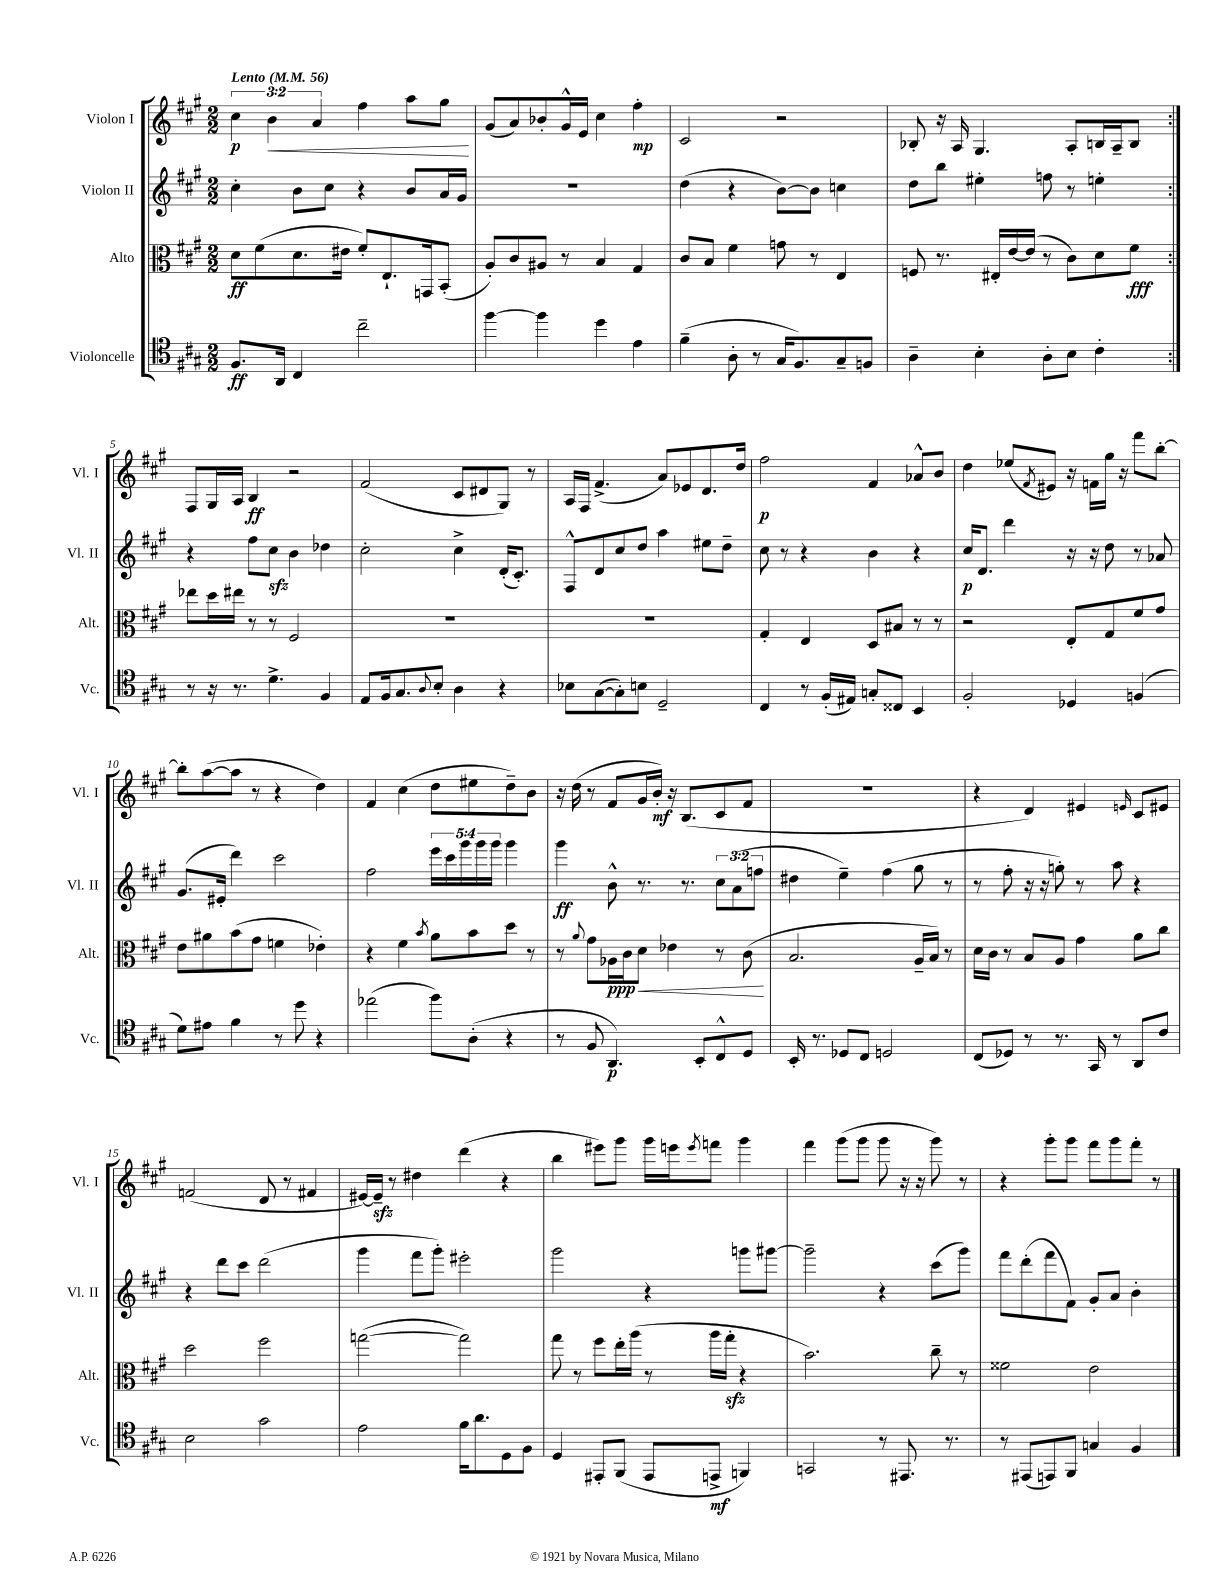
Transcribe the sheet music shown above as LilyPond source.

<<
\new StaffGroup <<
\new Staff = "s0" \with { instrumentName = "Violon I" shortInstrumentName = "Vl. I" } {
    \clef treble \key a \major \numericTimeSignature \time 2/2 \override Staff.TupletNumber.text = #tuplet-number::calc-fraction-text \tempo "Lento" 4 = 56
    \repeat volta 2 { \tuplet 3/2 { cis''4\p b'4\< a'4 } fis''4 a''8 gis''8\! |
    gis'8( a'8) bes'8-. gis'16-^ e'16 cis''4 fis''4-.\mp |
    cis'2 r2 |
    bes8-. r16 a16 gis4. a8-. b16 a16-- b8 | }
    fis8 gis16 a16 b4\ff r2 |
    fis'2( cis'8 dis'8 gis8) r8 |
    a16 fis16 fis'4.->( a'8) ees'8 d'8. d''16 |
    fis''2\p fis'4 aes'8-^ b'8 |
    d''4 ees''8( \acciaccatura { fis'8 } eis'8) r16 f'16 gis''16 r16 fis'''8 b''8~-. |
    b''8-. a''8~( a''8 r8 r4 d''4) |
    fis'4 cis''4( d''8 eis''8 d''8--) b'8 |
    r16 d''16( r8 fis'8 gis'16 b'16-.\mf) r16 b8.( cis'8 fis'8 |
    R1 |
    r4 d'4) eis'4 \grace { e'16 } cis'8 eis'8 |
    f'2( d'8 r8 fis'4 |
    eis'16~) eis'16--\sfz r8 dis''4 d'''4( r4 |
    b''4 eis'''8) gis'''8 gis'''16 e'''16 \acciaccatura { e'''8 } f'''8 gis'''4 |
    fis'''4 gis'''8( gis'''8 gis'''8 r16 r16 gis'''8) r8 |
    r4 gis'''8-. gis'''8 fis'''8 gis'''8 fis'''8-. r8 \bar "|." |
}
\new Staff = "s1" \with { instrumentName = "Violon II" shortInstrumentName = "Vl. II" } {
    \clef treble \key a \major \numericTimeSignature \time 2/2 \override Staff.TupletNumber.text = #tuplet-number::calc-fraction-text
    \repeat volta 2 { cis''4-. b'8 cis''8 r4 b'8 a'16 gis'16 |
    R1 |
    d''4( r4 b'8~) b'8 c''4 |
    d''8 b''8 eis''4-. f''8 r8 e''4-. | }
    r4 fis''8 cis''8\sfz b'4 des''4 |
    cis''2-. cis''4-> d'16-.( cis'8.-.) |
    fis8-^ d'8 cis''8 d''8 a''4 eis''8 d''8-- |
    cis''8 r8 r4 b'4 r4 |
    cis''16\p d'8. d'''4 r16 r16 d''8 r8 aes'8 |
    gis'8.( eis'16-. d'''4) cis'''2 |
    fis''2 \tuplet 5/4 { e'''16 cis'''16 gis'''16 gis'''16 gis'''16 } gis'''4 |
    gis'''4\ff b'8-^ r8. r8. \tuplet 3/2 { cis''8 a'8( f''8 } |
    dis''4 e''4--) fis''4( gis''8 r8 |
    r8 fis''8-. r16 r16 g''8-.) r8 a''8 r4 |
    r4 d'''8 cis'''8 d'''2( |
    gis'''4 fis'''8 gis'''8-.) eis'''2-. |
    gis'''2 r4 g'''8 gis'''8~ |
    gis'''2-- r4 cis'''8( gis'''8) |
    fis'''8 d'''8-.( fis'''8 fis'8) gis'8-. a'8 b'4-. \bar "|." |
}
\new Staff = "s2" \with { instrumentName = "Alto" shortInstrumentName = "Alt." } {
    \clef alto \key a \major \numericTimeSignature \time 2/2
    \repeat volta 2 { d'8\ff fis'8( d'8. eis'16 fis'8-.) e8.-! g,16 b,8-.( |
    a8-.) cis'8 ais8 r8 b4 gis4 |
    cis'8 b8 fis'4 g'8 r8 e4 |
    f8 r8. eis16-. e'16~ e'16( r8 cis'8) d'8 fis'8\fff | }
    ees''8 d''16 eis''16 r8 r8 fis2 |
    R1 |
    R1 |
    gis4-. e4 d8 bis8 r8 r8 |
    r2 e8-. gis8 fis'8 gis'8 |
    e'8 ais'8 b'8( gis'8 f'4 ees'4-.) |
    r4 fis'4 \acciaccatura { b'8 } a'8 b'8 d''8 r8 |
    r8 \appoggiatura { a'8 } gis'8 aes16\ppp cis'16 d'8\< ees'4 r8 cis'8\!( |
    b2. a16-- b16) r8 |
    d'16 cis'16 r8 b8 a8 gis'4 a'8 cis''8 |
    d''2 fis''2 |
    g''2~( g''2) |
    gis''8 r8 fis''8 e''16-. a''16( r8 a''16 gis''16-.\sfz r4 |
    b'2.) cis''8-- r8 |
    fisis'2 e'2 \bar "|." |
}
\new Staff = "s3" \with { instrumentName = "Violoncelle" shortInstrumentName = "Vc." } {
    \clef tenor \key a \major \numericTimeSignature \time 2/2
    \repeat volta 2 { fis8.\ff a,16 cis4 cis''2-- |
    fis''4~ fis''4 d''4 e'4 |
    fis'4--( a8-. r8 gis16 fis8.) gis8-- f8 |
    a4-- b4-. a8-. b8 cis'4-. | }
    r8 r16 r8. d'4.-> fis4 |
    e8 fis16 gis8. \appoggiatura { a8 } b8-. a4 r4 |
    bes8 gis8~( gis8-.) b8 d2-- |
    cis4 r8 fis16-.( eis16) g8-. cisis8 b,4 |
    fis2-. des4 f4( |
    d'8) eis'8 fis'4 r8 d''8 r4 |
    ees''2( fis''8) a8-.( r4 |
    r8 fis8 a,4.\p) b,8-. cis8-^ d8 |
    b,16-. r8. des8 cis8 d2 |
    cis8( des8) r8 r8. gis,16 r8 a,8 cis'8 |
    b2 gis'2 |
    e'2 fis'16 a'8. d8 fis8 |
    d4 eis,8-. fis,8( eis,8 e,8->\mf f,4) |
    g,2 r8 eis,8. r8. |
    r8 eis,8( e,8) fis,8 g4 fis4 \bar "|." |
}
>>
>>
